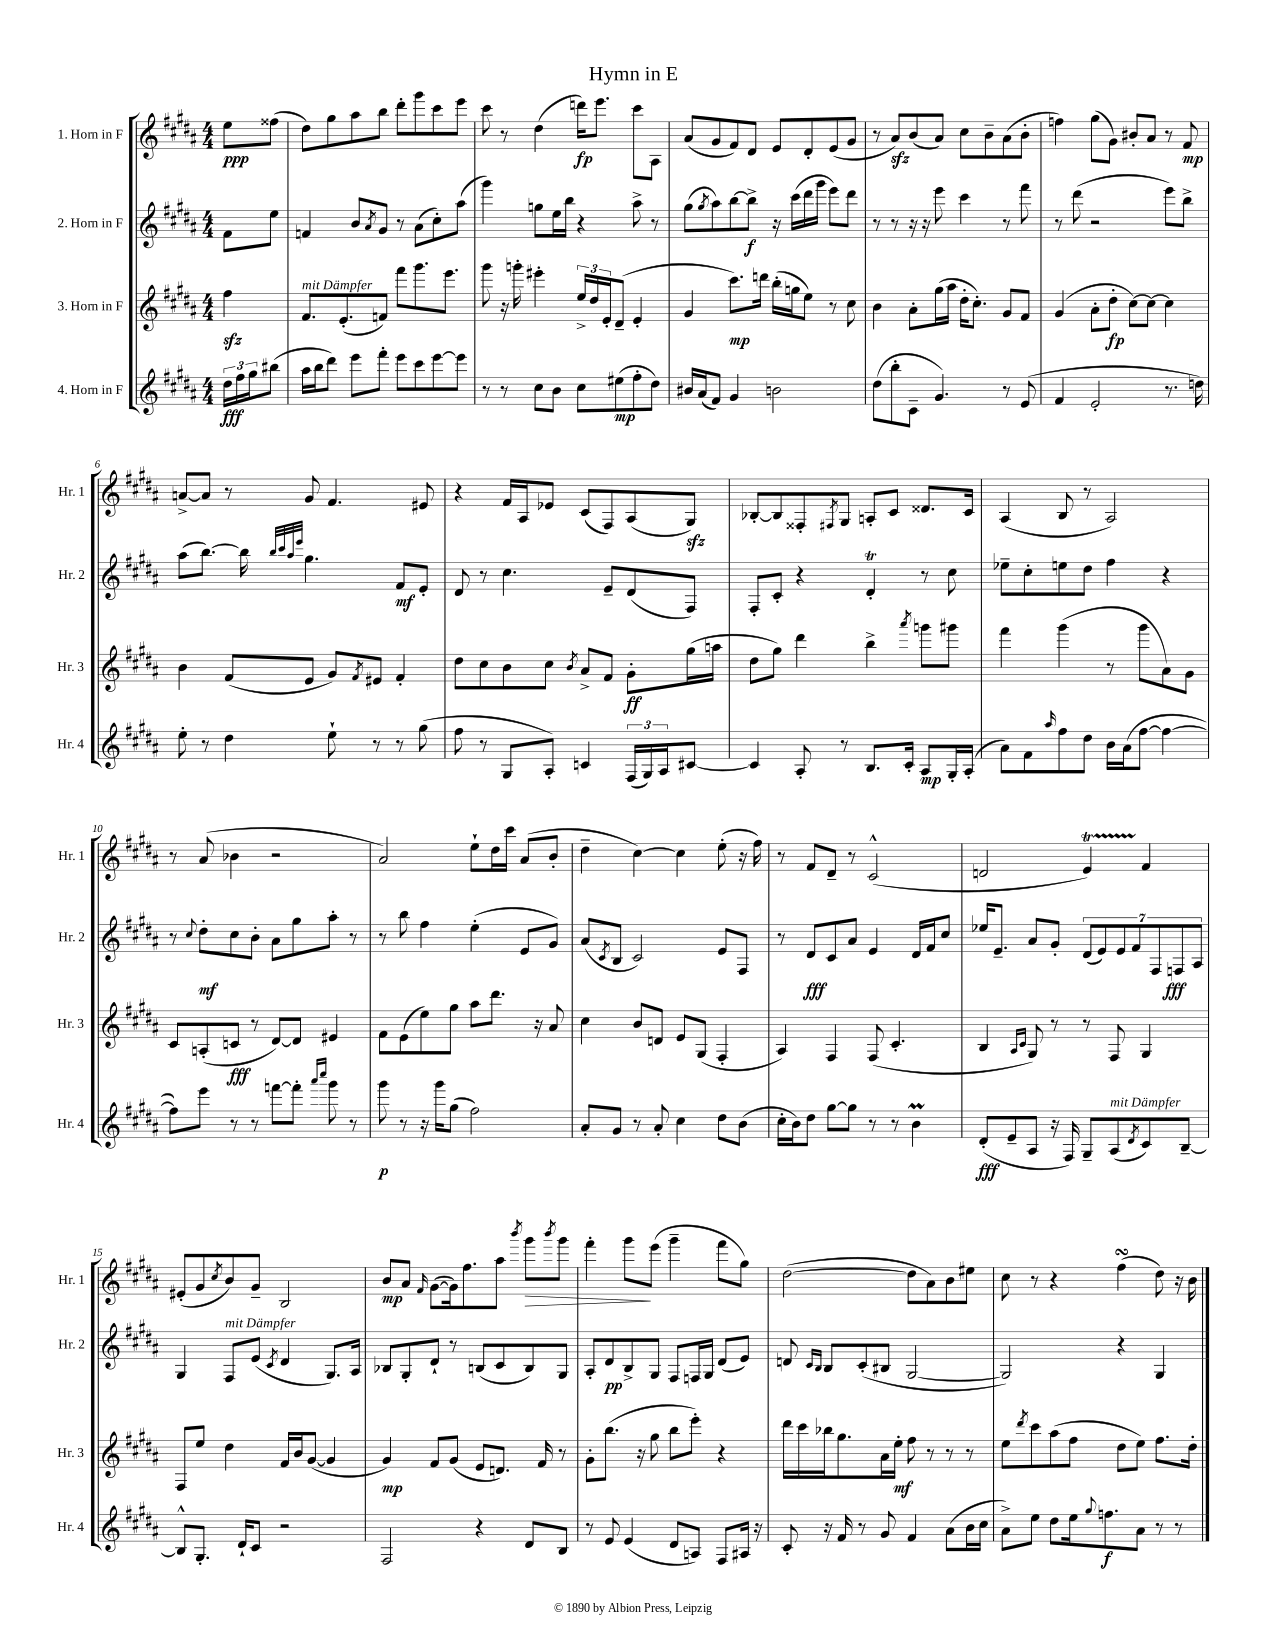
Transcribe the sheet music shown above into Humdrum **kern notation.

**kern	**dynam	**kern	**dynam	**kern	**dynam	**kern	**dynam
*part4	*part4	*part3	*part3	*part2	*part2	*part1	*part1
*staff4	*staff4	*staff3	*staff3	*staff2	*staff2	*staff1	*staff1
*I"4. Horn in F	*	*I"3. Horn in F	*	*I"2. Horn in F	*	*I"1. Horn in F	*
*I'Hr. 4	*	*I'Hr. 3	*	*I'Hr. 2	*	*I'Hr. 1	*
*clefG2	*	*clefG2	*	*clefG2	*	*clefG2	*
*k[f#c#g#d#a#]	*	*k[f#c#g#d#a#]	*	*k[f#c#g#d#a#]	*	*k[f#c#g#d#a#]	*
*M4/4	*	*M4/4	*	*M4/4	*	*M4/4	*
=	=	=	=	=	=	=	=
24dd#\LL	fff	4ff#zz\	.	8f#\L	.	8ee\L	ppp
24ff#\	.	.	.	.	.	.	.
24gg#\J	.	.	.	.	.	.	.
(8bb#X\J	.	.	.	8ee\J	.	(8ff##X\J	.
=1	=1	=1	=1	=1	=1	=1	=1
!	!	!LO:TX:a:i:t=mit Dämpfer	!	!	!	!	!
16aa#\LL	.	8.f#/L	.	4fn/	.	8dd#\L)	.
16bb\J	.	.	.	.	.	.	.
8ddd#\J)	.	.	.	.	.	8gg#\	.
.	.	(8.e'/	.	.	.	.	.
8eee\L	.	.	.	8b/L	.	8aa#\	.
.	.	.	.	8qa#/	.	.	.
8fff#'\J	.	8fn/J)	.	8g#/J	.	8bb\J	.
8eee\L	.	8fff#\L	.	8r	.	8ddd#'\L	.
8ccc#\	.	8.ggg#\	.	(8a#\L	.	8ggg#\	.
[8eee\	.	.	.	8cc#'\)	.	8ccc#\	.
.	.	8.eee\J	.	.	.	.	.
8eee\J]	.	.	.	(8aa#\J	.	8eee\J	.
=2	=2	=2	=2	=2	=2	=2	=2
8r	.	8ggg#\	.	4ggg#\)	.	8ccc#\	.
8r	.	16r	.	.	.	8r	.
.	.	16gggn'\	.	.	.	.	.
8cc#\L	.	4eee#X'\	.	8ggn\L	.	(4dd#\	.
8b\J	.	.	.	16ee\L	.	.	.
.	.	.	.	16bb\JJ	.	.	.
8cc#\L	.	24ee^/LL	.	4r	.	16dddn\KL)	fp
.	.	24dd#/	.	.	.	.	.
.	.	.	.	.	.	8.eee\J	.
.	.	24e'/J	.	.	.	.	.
(8ee#X\	mp	(8d#~/J	.	.	.	.	.
8ff#'\	.	4e'/	.	8aa#^\	.	8ccc#\L	.
8dd#\J)	.	.	.	8r	.	8A#\J	.
=3	=3	=3	=3	=3	=3	=3	=3
16b#X/LL	.	4g#/	.	(8gg#\L	.	(8a#/L	.
(16a#/J	.	.	.	.	.	.	.
.	.	.	.	8qgg#/	.	.	.
8f#/J)	.	.	.	8aa#\)	.	8g#/	.
4g#/	.	8.ccc#\L)	mp	[8bb\	.	8f#/)	.
.	.	.	.	8bb^\J]	f	8d#/J	.
.	.	16dddn\Jk	.	.	.	.	.
2bn\	.	(16bb'\LL	.	16r	.	8e/L	.
.	.	16ggn\J	.	(16ccc#\LL	.	.	.
.	.	8ee\J)	.	16ddd#\	.	8d#'/	.
.	.	.	.	16ggg#\JJ	.	.	.
.	.	8r	.	8eee\L)	.	(8e/	.
.	.	8cc#\	.	8ddd#\J	.	8g#/J	.
=4	=4	=4	=4	=4	=4	=4	=4
(8dd#\L	.	4b\	.	8r	.	8r	.
8bb'\	.	.	.	8r	.	8a#zz/L)	.
8c#~\J	.	8a#'\L	.	16r	.	(8b/	.
.	.	.	.	16r	.	.	.
4.g#/)	.	(16gg#\L	.	8eee\	.	8a#/J)	.
.	.	16aa#\JJ	.	.	.	.	.
.	.	16dd#'\KL	.	4ccc#\	.	8cc#\L	.
.	.	8.cc#'\J)	.	.	.	.	.
.	.	.	.	.	.	8b~\	.
8r	.	8g#/L	.	8r	.	(8a#\	.
(8e/	.	8f#/J	.	8fff#\	.	8b'\J	.
=5	=5	=5	=5	=5	=5	=5	=5
4f#/	.	(4g#/	.	8r	.	4ffn\)	.
.	.	.	.	(8ddd#\	.	.	.
2e'/	.	8a#'\L	.	2r	.	(8gg#\L	.
.	.	8dd#'\J	fp	.	.	8g#\J)	.
.	.	[8cc#\L)	.	.	.	8b#X'/L	.
.	.	8cc#\J_	.	.	.	8a#/J	.
8.r	.	4cc#\]	.	8eee\L)	.	8r	.
.	.	.	.	8bb^\J	.	8f#/	mp
16ddn\)	.	.	.	.	.	.	.
!!LO:LB:g=z
=6	=6	=6	=6	=6	=6	=6	=6
8ee'\	.	4b\	.	(8aa#\L	.	[8an^/L	.
8r	.	.	.	[8.bb\J)	.	8a/J]	.
4dd#\	.	(8f#/L	.	.	.	8r	.
.	.	.	.	16bb\]	.	.	.
.	.	.	.	32qqbb/LLL	.	.	.
.	.	.	.	32qqccc#/	.	.	.
.	.	.	.	32qqaa#/	.	.	.
.	.	.	.	32qqeee/JJJ	.	.	.
.	.	8e/J	.	4.gg#\	.	8g#/	.
8ee`\	.	8g#/L)	.	.	.	4.f#/	.
.	.	8qf#/	.	.	.	.	.
8r	.	8e#X/J	.	.	.	.	.
8r	.	4f#'/	.	8f#/L	mf	.	.
(8gg#\	.	.	.	8e'/J	.	8e#X/	.
=7	=7	=7	=7	=7	=7	=7	=7
8ff#\	.	8dd#\L	.	8d#/	.	4r	.
8r	.	8cc#\	.	8r	.	.	.
8G#/L	.	8b\	.	4.cc#\	.	16f#/LL	.
.	.	.	.	.	.	16A#/J	.
8A#'/J)	.	8cc#\J	.	.	.	8e-X/J	.
.	.	8qb/	.	.	.	.	.
4cn/	.	8a#^/L	.	.	.	(8c#/L	.
.	.	8f#/J	.	8e~/L	.	8F#/)	.
(24F#/LL	.	8g#'\L	ff	(8d#/	.	(8A#/	.
24G#/)	.	.	.	.	.	.	.
24A#/J	.	.	.	.	.	.	.
[8c#X/J	.	(16gg#\L	.	8F#/J)	.	8G#zz/J)	.
.	.	16aan\JJ	.	.	.	.	.
=8	=8	=8	=8	=8	=8	=8	=8
4c#/]	.	8dd#\L	.	8F#'/L	.	[8B-X'/L	.
.	.	8gg#\J)	.	8c#'/J	.	8B-/]	.
8A#'/	.	4ddd#\	.	4r	.	8F##X'/	.
.	.	.	.	.	.	8qF#X/	.
8r	.	.	.	.	.	8G#/J	.
8.B/L	.	4bb^\	.	4d#t'/	.	8An'/L	.
.	.	.	.	.	.	8c#/J	.
16c#'/Jk	.	.	.	.	.	.	.
.	.	8qaaa#/	.	.	.	.	.
8A#/L	mp	8gggn\L	.	8r	.	8.d##X/L	.
16G#'/L	.	8ggg#X\J	.	8cc#\	.	.	.
(16A#'/JJ	.	.	.	.	.	16c#/Jk	.
=9	=9	=9	=9	=9	=9	=9	=9
8a#\L)	.	4fff#\	.	8ee-X~\L	.	(4A#/	.
8f#\	.	.	.	8cc#'\	.	.	.
16qqaa#/	.	.	.	.	.	.	.
8ff#\	.	(4ggg#\	.	8een\	.	8B/	.
8dd#\J	.	.	.	8dd#\J	.	8r	.
16b\LL	.	8r	.	4ff#\	.	2A#/)	.
(16a#\J	.	.	.	.	.	.	.
[8ff#\J	.	8ggg#\L	.	.	.	.	.
4ff#\_	.	8a#\)	.	4r	.	.	.
.	.	8g#\J	.	.	.	.	.
!!LO:LB:g=z
=10	=10	=10	=10	=10	=10	=10	=10
8ff#\L])	.	8c#/L	.	8r	.	8r	.
.	.	.	.	8qqcc#/	.	.	.
8eee\J	.	(8An'/	.	8dd#'\L	mf	(8a#/	.
8r	.	8cn/J	fff	8cc#\	.	4b-X\	.
8r	.	8r	.	8b'\J	.	.	.
[8fffn\L	.	[8d#/L)	.	8a#\L	.	2r	.
8fff'\J]	.	8d#/J]	.	8gg#\	.	.	.
16qqaaa#/LL	.	.	.	.	.	.	.
16qqcccc#/JJ	.	.	.	.	.	.	.
8ggg#\	.	4e#X/	.	8aa#'\J	.	.	.
8r	.	.	.	8r	.	.	.
=11	=11	=11	=11	=11	=11	=11	=11
8ggg#\	p	8f#\L	.	8r	.	2a#/)	.
8r	.	(8e\	.	8bb\	.	.	.
16r	.	8ee\)	.	4ff#\	.	.	.
16ggg#\KL	.	.	.	.	.	.	.
(8gg#\J	.	8gg#\J	.	.	.	.	.
2ff#\)	.	8aa#\L	.	(4ee'\	.	8ee`\L	.
.	.	8.ddd#\J	.	.	.	16dd#\L	.
.	.	.	.	.	.	16ccc#\JJ	.
.	.	.	.	8e/L	.	(8a#/L	.
.	.	16r	.	.	.	.	.
.	.	8a#/	.	8g#/J)	.	8b'/J	.
=12	=12	=12	=12	=12	=12	=12	=12
8a#'/L	.	4cc#\	.	(8a#/L	.	4dd#~\	.
.	.	.	.	8qc#/	.	.	.
8g#/J	.	.	.	8B/J	.	.	.
8r	.	8b/L	.	2c#/)	.	[4cc#\)	.
8a#'/	.	8dn/J	.	.	.	.	.
4cc#\	.	8e/L	.	.	.	4cc#\]	.
.	.	(8G#/J	.	.	.	.	.
8dd#\L	.	4F#'/	.	8e/L	.	(8ee'\	.
(8b\J	.	.	.	8F#/J	.	16r	.
.	.	.	.	.	.	16ff#\)	.
=13	=13	=13	=13	=13	=13	=13	=13
16cc#'\LL	.	4A#/)	.	8r	.	8r	.
16b\J)	.	.	.	.	.	.	.
8dd#\J	.	.	.	8d#/L	fff	8f#/L	.
[8gg#\L	.	4F#/	.	8c#/	.	8d#~/J	.
8gg#\J]	.	.	.	8a#/J	.	8r	.
8r	.	(8F#/	.	4e/	.	(2c#^^/	.
8r	.	4.c#'/	.	.	.	.	.
4bM\	.	.	.	16d#/LL	.	.	.
.	.	.	.	16f#/J	.	.	.
.	.	.	.	8cc#/J	.	.	.
=14	=14	=14	=14	=14	=14	=14	=14
(8d#'/L	fff	4B/	.	16ee-X/KL	.	2dn/	.
.	.	.	.	8.e~/J	.	.	.
8e~/	.	.	.	.	.	.	.
.	.	16qqA#/LL	.	.	.	.	.
.	.	16qqc#/JJ	.	.	.	.	.
8A#/J	.	8G#/)	.	8a#/L	.	.	.
16r	.	8r	.	8g#'/J	.	.	.
16F#/)	.	.	.	.	.	.	.
8G#~/L	.	8r	.	(14d#/L	.	4eT/)	.
.	.	.	.	14e/)	.	.	.
!LO:TX:a:i:t=mit Dämpfer	!	!	!	!	!	!	!
(8A#/	.	8F#/	.	.	.	.	.
.	.	.	.	14e/	.	.	.
.	.	.	.	14f#/	.	.	.
8qd#/	.	.	.	.	.	.	.
8c#/)	.	4G#/	.	.	.	4f#/	.
.	.	.	.	14F#/	.	.	.
.	.	.	.	14Fn/	fff	.	.
[8B~/J	.	.	.	.	.	.	.
.	.	.	.	14A#/J	.	.	.
!!LO:LB:g=z
=15	=15	=15	=15	=15	=15	=15	=15
8B^^/L]	.	8F#/L	.	4G#/	.	(8e#X'/L	.
8.G#'/J	.	8ee/J	.	.	.	8g#/	.
.	.	.	.	.	.	8qcc#/	.
!	!	!	!	!LO:TX:a:i:t=mit Dämpfer	!	!	!
.	.	4dd#\	.	8F#/L	.	8b/)	.
16d#`/KL	.	.	.	.	.	.	.
8c#/J	.	.	.	(8e/J	.	8g#~/J	.
.	.	.	.	8qc#/	.	.	.
2r	.	16f#/LL	.	4d#/	.	2B/	.
.	.	16b/J	.	.	.	.	.
.	.	([8g#/J	.	.	.	.	.
.	.	4g#/]	.	8.G#/L)	.	.	.
.	.	.	.	16A#/Jk	.	.	.
=16	=16	=16	=16	=16	=16	=16	=16
2F#/	.	4g#/)	mp	8B-X/L	.	8b/L	mp
.	.	.	.	8G#'/	.	8a#/J	.
.	.	.	.	.	.	16qqf#/	.
.	.	8f#/L	.	8d#`/J	.	([8g#\L	.
.	.	(8g#/J	.	8r	.	16g#\k])	.
.	.	.	.	.	.	8.ff#\	.
4r	.	8e/L	.	(8Bn/L	.	.	.
.	.	8.dn/J)	.	8c#/	.	8aa#\J	.
.	.	.	.	.	.	8qbbb/	.
!	!	!	!	!	!	!	!LO:HP:b
8d#/L	.	.	.	8B/)	.	8ggg#\L	>
.	.	16f#/	.	.	.	.	.
.	.	.	.	.	.	8qbbb/	.
8B/J	.	8r	.	8G#/J	.	8ggg#\J	.
=17	=17	=17	=17	=17	=17	=17	=17
8r	.	8g#'\L	.	8A#'/L	.	4fff#'\	.
8e/	.	(8.bb\J	.	8d#/	pp	.	.
(4e/	.	.	.	8B^/	.	8ggg#\L	.
.	.	16r	.	.	.	.	.
.	.	8gg#\	.	8G#/J	.	(8eee\J	]
8d#/L	.	8bb\L	.	8F#/L	.	4ggg#~\	.
8An/J)	.	8eee'\J)	.	16Fn/L	.	.	.
.	.	.	.	16G#/JJ	.	.	.
8F#/L	.	4r	.	(8d#/L	.	8fff#\L	.
16A#X/Jk	.	.	.	8e/J)	.	8gg#\J)	.
16r	.	.	.	.	.	.	.
=18	=18	=18	=18	=18	=18	=18	=18
8c#'/	.	16ddd#\LL	.	8dn/	.	([2dd#\	.
.	.	16ccc#\	.	.	.	.	.
.	.	.	.	16qqc#/LL	.	.	.
.	.	.	.	16qqB/JJ	.	.	.
16r	.	16bb-X\J	.	8B/L	.	.	.
16f#/	.	8.gg#\	.	.	.	.	.
8r	.	.	.	(8c#'/	.	.	.
8g#/	.	16a#\L	.	8B#X/J	.	.	.
.	.	16ee'\JJ	mf	.	.	.	.
4f#/	.	8ff#\	.	[2G#/	.	8dd#\L]	.
.	.	8r	.	.	.	8a#\)	.
(8a#\L	.	8r	.	.	.	8b\	.
16b\L	.	8r	.	.	.	8ee#X\J	.
16cc#\JJ	.	.	.	.	.	.	.
=19	=19	=19	=19	=19	=19	=19	=19
8a#^\L)	.	8ee\L	.	2G#/])	.	8cc#\	.
.	.	8qddd#/	.	.	.	.	.
8ee\J	.	8ccc#\	.	.	.	8r	.
8dd#\L	.	(8aa#\	.	.	.	4r	.
16ee\k	.	8ff#\J	.	.	.	.	.
8qqgg#/	.	.	.	.	.	.	.
8.ffn\	f	.	.	.	.	.	.
.	.	8dd#\L	.	4r	.	(4ff#sSSS\	.
8a#\J	.	8ee\J)	.	.	.	.	.
8r	.	8.ff#\L	.	4G#/	.	8dd#\)	.
8r	.	.	.	.	.	16r	.
.	.	16dd#'\Jk	.	.	.	16b\	.
==	==	==	==	==	==	==	==
*-	*-	*-	*-	*-	*-	*-	*-
